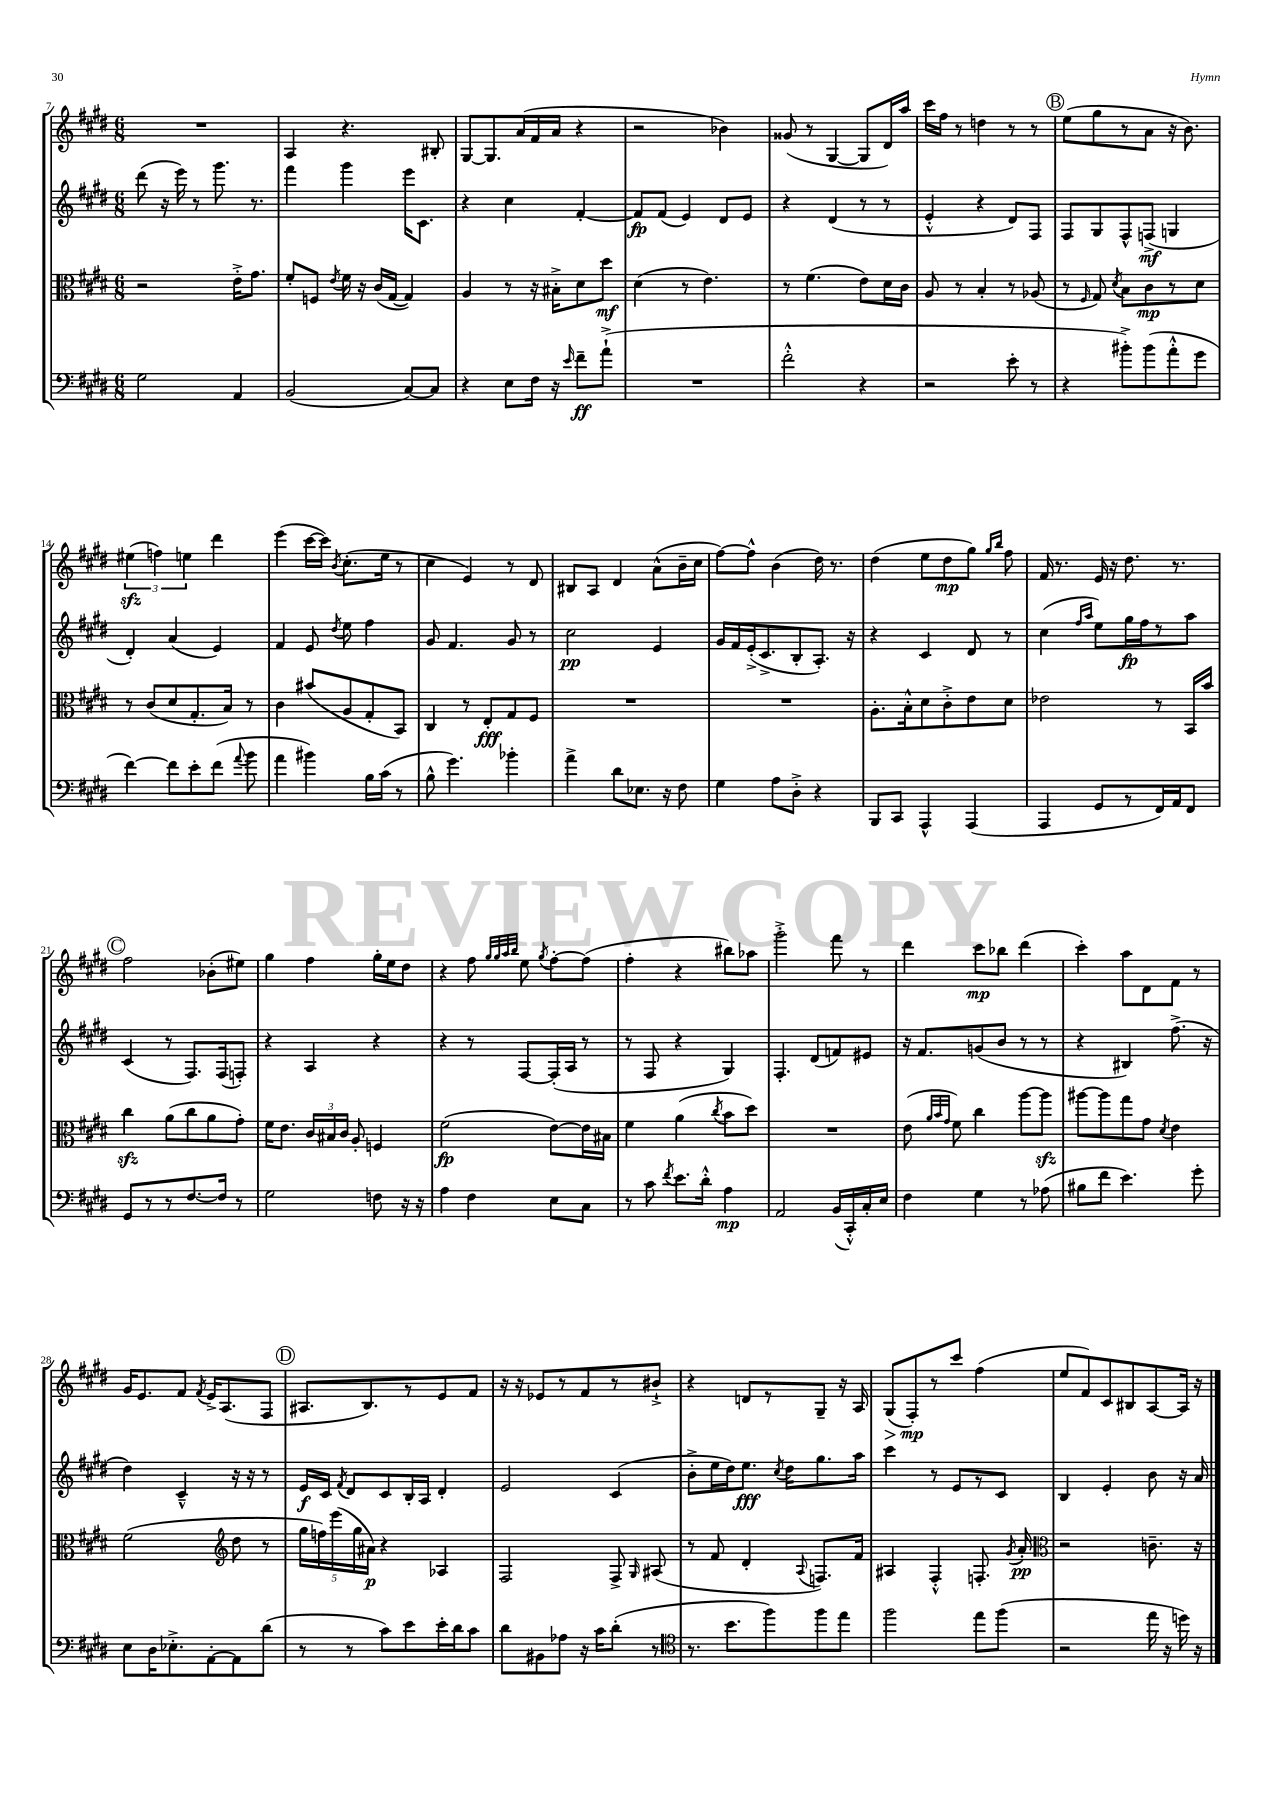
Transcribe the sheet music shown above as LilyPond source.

<<
\new StaffGroup <<
\new Staff = "s0" {
    \clef treble \key e \major \numericTimeSignature \time 6/8
    \autoBeamOff R2. |
    a4 r4. bis8-. |
    gis8[~ gis8. a'16( fis'16 a'16] r4 |
    r2 bes'4) |
    gisis'8( r8 gis4~ gis8[ dis'16) a''16] |
    cis'''16[ fis''16] r8 d''4 r8 r8 |
    \mark \markup { \circle "B" } e''8[( gis''8 r8 a'8] r16 b'8.) |
    \tuplet 3/2 { eis''4\sfz( f''4) e''4 } dis'''4 |
    e'''4( cis'''16[~ cis'''16]) \acciaccatura { b'8 } cis''8.[-.( e''16] r8 |
    cis''4 e'4) r8 dis'8 |
    bis8[ a8] dis'4 a'8[-^( b'16-- cis''16] |
    fis''8[~) fis''8]-^ b'4( dis''16) r8. |
    dis''4( e''8[ dis''8\mp gis''8]) \grace { gis''16[ b''16] } fis''8 |
    fis'16 r8. e'16 r16 dis''8. r8. |
    \mark \markup { \circle "C" } fis''2 bes'8[-.( eis''8]) |
    gis''4 fis''4 gis''16[-. e''16 dis''8] |
    r4 fis''8 \grace { gis''32[ gis''32 a''32 b''32] } e''8 \acciaccatura { gis''8 } fis''8[~-. fis''8]( |
    fis''4-. r4 bis''8[) aes''8] |
    gis'''2-.-> fis'''8 r8 |
    dis'''4 cis'''8[\mp bes''8] dis'''4( |
    cis'''4-.) a''8[ dis'8 fis'8] r8 |
    gis'16[ e'8. fis'8] \acciaccatura { fis'8 } e'16[-> a8.( fis8] |
    \mark \markup { \circle "D" } ais8.[ b8.) r8 e'8 fis'8] |
    r16 r16 ees'8[ r8 fis'8 r8 bis'8]-!-> |
    r4 d'8[ r8 gis8]-- r16 a16 |
    gis8[\>( fis8-.\mp\!) r8 cis'''8] fis''4( |
    e''8[ fis'8) cis'8 bis8 a8~ a16] r16 \bar "|." |
}
\new Staff = "s1" {
    \clef treble \key e \major \numericTimeSignature \time 6/8
    \autoBeamOff dis'''8( r16 e'''16) r8 gis'''8. r8. |
    fis'''4 gis'''4 e'''16[ cis'8.] |
    r4 cis''4 fis'4~-. |
    fis'8[\fp fis'8]( e'4) dis'8[ e'8] |
    r4 dis'4( r8 r8 |
    e'4-.-^ r4 dis'8[) fis8] |
    \mark \markup { \circle "B" } fis8[ gis8 fis8-^ f8]->\mf( g4 |
    dis'4-.) a'4( e'4) |
    fis'4 e'8 \acciaccatura { dis''8 } e''8 fis''4 |
    gis'8 fis'4. gis'8 r8 |
    cis''2\pp e'4 |
    gis'16[ fis'16 e'16-.->( cis'8.-> b8-. a8.]-.) r16 |
    r4 cis'4 dis'8 r8 |
    cis''4( \grace { fis''16[ a''16] } e''8[) gis''16\fp fis''16 r8 a''8] |
    \mark \markup { \circle "C" } cis'4( r8 fis8.[) fis16( f8]-.) |
    r4 a4 r4 |
    r4 r8 fis8[~ fis16-.( a16] r8 |
    r8 fis8 r4 gis4) |
    fis4.-. dis'8[( f'8) eis'8] |
    r16 fis'8.[ g'8( b'8] r8 r8 |
    r4 bis4) fis''8.->( r16 |
    dis''4) cis'4---^ r16 r16 r8 |
    \mark \markup { \circle "D" } e'16[\f cis'16] \acciaccatura { fis'8 } dis'8[ cis'8 b16-. a16] dis'4-. |
    e'2 cis'4( |
    b'8[-.-> e''16 dis''16) e''8.]\fff \acciaccatura { cis''8 } dis''16[ gis''8. a''16] |
    cis'''4 r8 e'8[ r8 cis'8] |
    b4 e'4-. b'8 r16 a'16 \bar "|." |
}
\new Staff = "s2" {
    \clef alto \key e \major \numericTimeSignature \time 6/8
    \autoBeamOff r2 e'16[-.-> gis'8.] |
    fis'8[-. f8] \acciaccatura { e'8 } fis'16 r16 cis'16[( gis16]~ gis4) |
    a4 r8 r16 bis16[-.-> dis'8 dis''8]\mf |
    dis'4( r8 e'4.) |
    r8 fis'4.( e'8[) dis'16 cis'16] |
    a8 r8 b4-. r8 aes8( |
    \mark \markup { \circle "B" } r8 \grace { fis16 } gis8) \acciaccatura { dis'8 } b8[ cis'8\mp r8 dis'8] |
    r8 cis'8[( dis'8 gis8.-. b16]) r8 |
    cis'4 bis'8[( a8 gis8-. b,8]) |
    cis4 r8 e8[-.\fff gis8 fis8] |
    R2. |
    R2. |
    a8.[-. b16-.-^ dis'8 cis'8-.-> e'8 dis'8] |
    ees'2 r8 b,16[ b'16] |
    \mark \markup { \circle "C" } cis''4\sfz a'8[( cis''8 a'8 gis'8]-.) |
    fis'16[ e'8.] \tuplet 3/2 { cis'16[ bis16 cis'16] } a8-. f4 |
    fis'2\fp( e'8[~) e'16 bis16] |
    fis'4 a'4( \acciaccatura { cis''8 } b'8[ dis''8]) |
    R2. |
    e'8( \grace { a'32[ b'32 gis'32] } fis'8) cis''4 a''8[~ a''8]\sfz |
    ais''8[~ ais''8 gis''8 gis'8] \acciaccatura { dis'8 } e'4 |
    fis'2( \clef treble dis''8 r8 |
    \mark \markup { \circle "D" } \tuplet 5/4 { gis''16[ f''16) e'''16( gis''16 ais'16]\p) } r4 aes4 |
    fis2 fis8-> \grace { gis16 } ais8( |
    r8 fis'8 dis'4-. \appoggiatura { a8 } f8.[) fis'16] |
    ais4 fis4-.-^ f8.-. \acciaccatura { gis'8 } a'16-.\pp |
    \clef alto r2 c'8.-- r16 \bar "|." |
}
\new Staff = "s3" {
    \clef bass \key e \major \numericTimeSignature \time 6/8
    \autoBeamOff gis2 a,4 |
    b,2( cis8[~) cis8] |
    r4 e8[ fis16] r16 \grace { e'16 } fis'8[--\ff a'8]-!->( |
    R2. |
    fis'2-.-^ r4 |
    r2 e'8-. r8 |
    \mark \markup { \circle "B" } r4 bis'8[-.->) bis'8( a'8-.-^ gis'8] |
    fis'4~) fis'8[ e'8-. fis'8]( \appoggiatura { a'8 } b'8 |
    a'4 bis'4) b16[ cis'16]( r8 |
    b8-^ gis'4.) bes'4-. |
    a'4-> dis'8[ ees8.] r16 fis8 |
    gis4 a8[ dis8]-.-> r4 |
    b,,8[ cis,8] a,,4-^ a,,4( |
    a,,4 gis,8[ r8 fis,16) a,16 fis,8] |
    \mark \markup { \circle "C" } gis,8[ r8 r8 fis8.~ fis16] r8 |
    gis2 f8 r16 r16 |
    a4 fis4 e8[ cis8] |
    r8 cis'8 \acciaccatura { fis'8 } e'8.[ dis'16]-.-^ a4\mp |
    a,2 b,16[( cis,16-.-^) cis16-. e16] |
    fis4 gis4 r8 aes8( |
    bis8[ fis'8] e'4.) gis'8-. |
    e8[ dis16 ees8.-.-> a,8~-. a,8 dis'8]( |
    \mark \markup { \circle "D" } r8 r8 cis'8[) e'8 e'16-. dis'16 cis'8] |
    dis'8[ bis,8 aes8] r16 cis'16[ dis'8]-.( r8 |
    \clef tenor r8. b'8.[ fis''8) fis''8 e''8] |
    fis''2 e''8[ fis''8]( |
    r2 e''16 r16 d''16) r16 \bar "|." |
}
>>
>>
\layout { \context { \Score currentBarNumber = #7 } }
